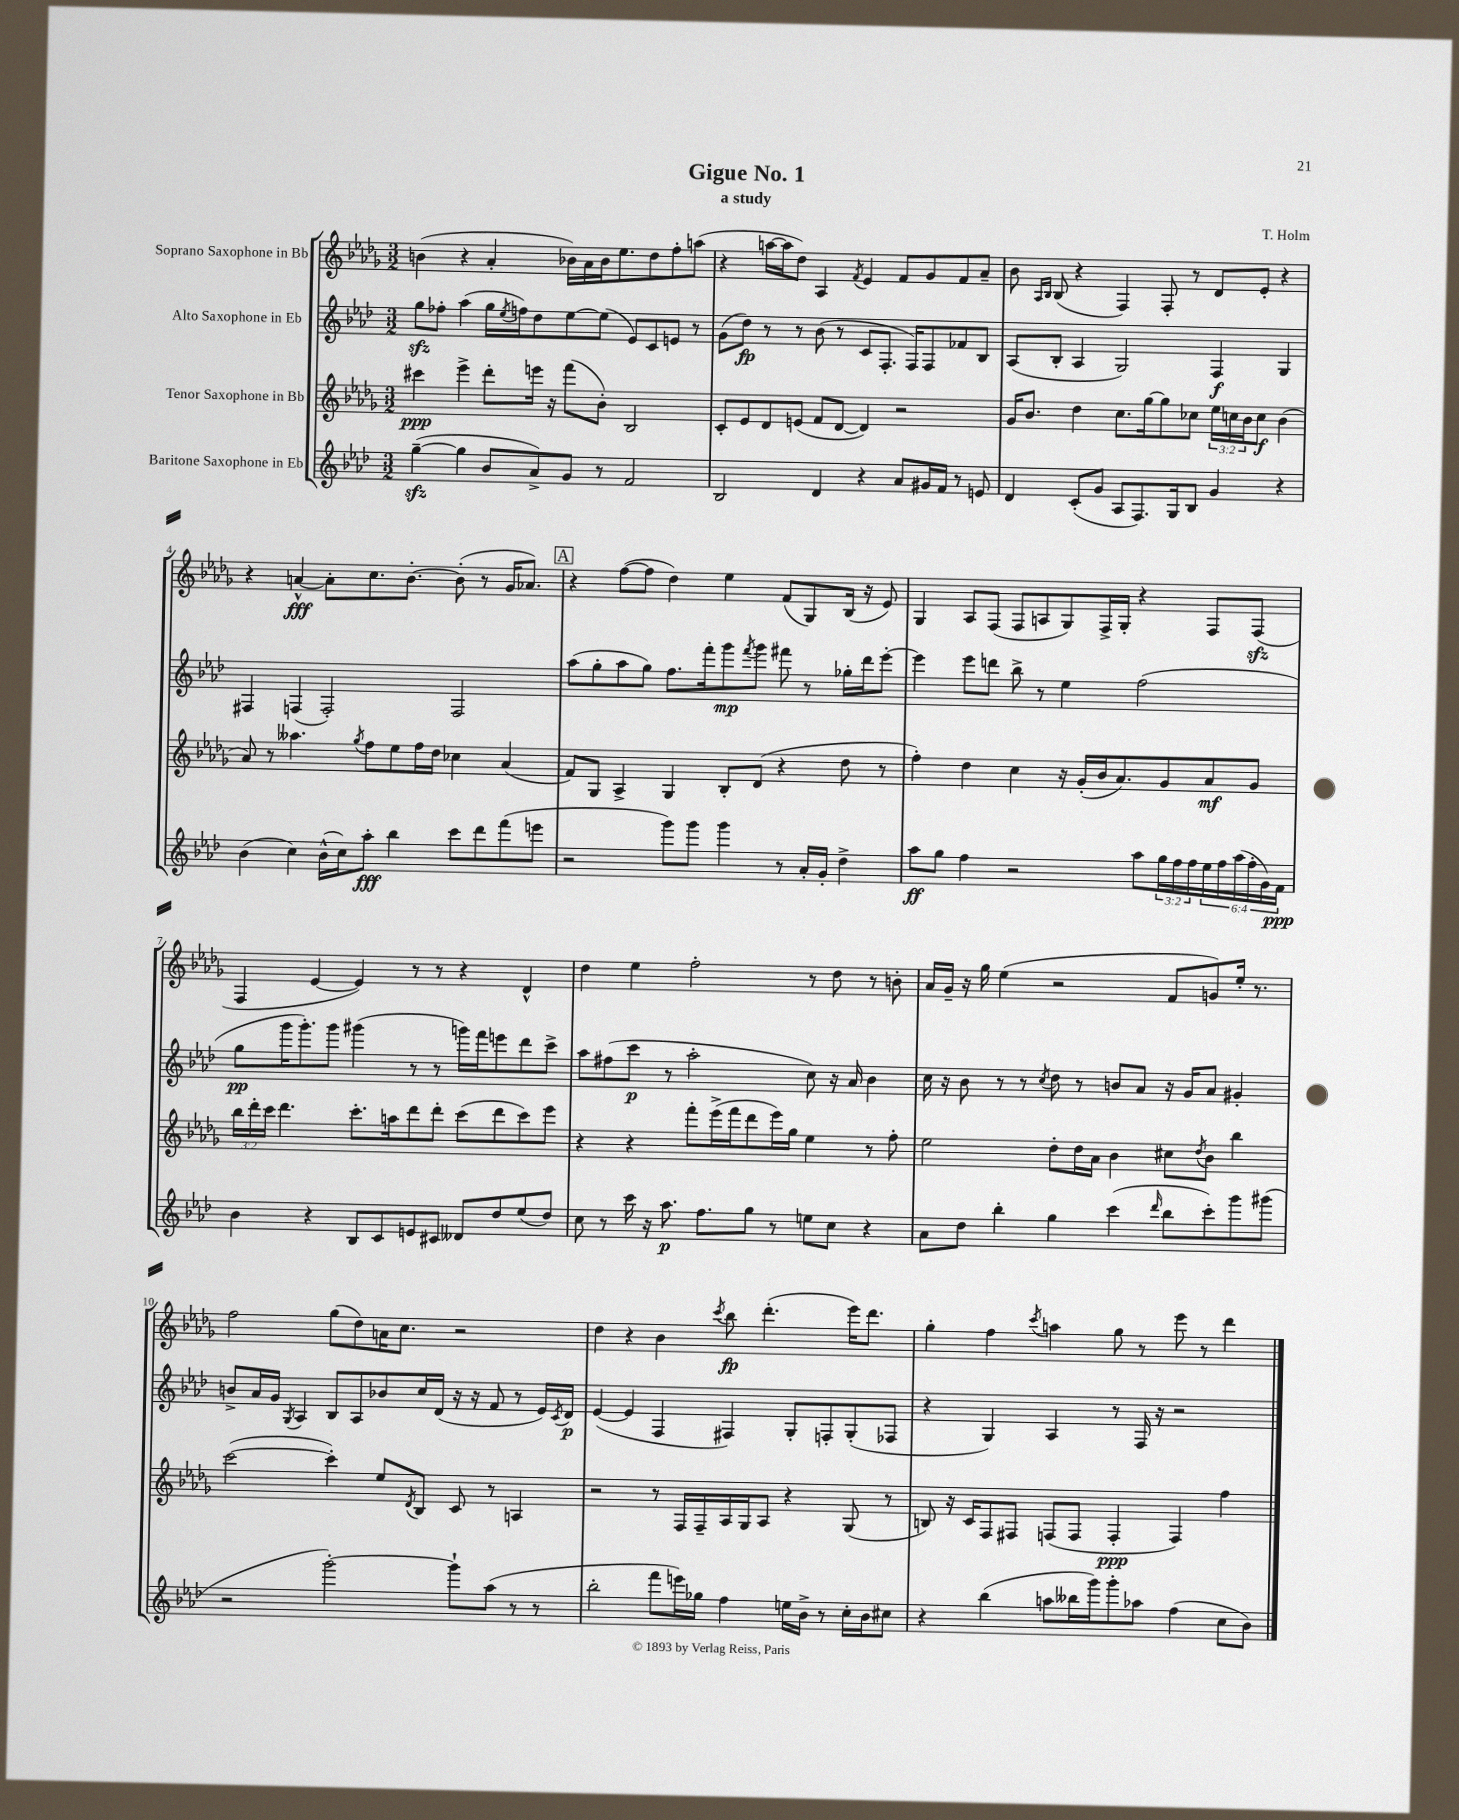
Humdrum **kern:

**kern	**dynam	**kern	**dynam	**kern	**dynam	**kern	**dynam
*part4	*part4	*part3	*part3	*part2	*part2	*part1	*part1
*staff4	*staff4	*staff3	*staff3	*staff2	*staff2	*staff1	*staff1
*I"Baritone Saxophone in Eb	*	*I"Tenor Saxophone in Bb	*	*I"Alto Saxophone in Eb	*	*I"Soprano Saxophone in Bb	*
*clefG2	*	*clefG2	*	*clefG2	*	*clefG2	*
*k[b-e-a-d-]	*	*k[b-e-a-d-g-]	*	*k[b-e-a-d-]	*	*k[b-e-a-d-g-]	*
*M3/2	*	*M3/2	*	*M3/2	*	*M3/2	*
=1	=1	=1	=1	=1	=1	=1	=1
([4ggzz~\	.	4ccc#X\	ppp	8ggzz\L	.	(4bn\	.
.	.	.	.	8ff-X'\J	.	.	.
4gg\]	.	4eee-^\	.	(4aa-\	.	4r	.
8b-/L	.	8ddd-'\L	.	16gg\LL	.	4a-'/	.
.	.	.	.	8qee-/	.	.	.
.	.	.	.	16ffn\J)	.	.	.
8a-^/)	.	16eeen\Jk	.	8dd-\	.	.	.
.	.	16r	.	.	.	.	.
8g/J	.	(8fff\L	.	[8ee-\	.	16b-X\LL)	.
.	.	.	.	.	.	16a-\	.
8r	.	8b-'\J)	.	(8ee-\J]	.	16b-\J	.
.	.	.	.	.	.	8.ee-\	.
2f/	.	2B-/	.	8e-/L)	.	.	.
.	.	.	.	8c/	.	8dd-\	.
.	.	.	.	8en/J	.	8ff'\	.
.	.	.	.	8r	.	(8aan\J	.
=2	=2	=2	=2	=2	=2	=2	=2
2B-/	.	8c'/L	.	(8g\L	.	4r	.
.	.	8e-/	.	8dd-\J)	fp	.	.
.	.	8d-/	.	8r	.	[16aan\LL	.
.	.	.	.	.	.	16aa\J]	.
.	.	(8en/J	.	8r	.	8dd-\J)	.
4d-/	.	8f/L	.	(8b-\	.	4A-/	.
.	.	[8d-/J	.	8r	.	.	.
.	.	.	.	.	.	8qf/	.
4r	.	4d-/])	.	8c/L	.	4e-/	.
.	.	.	.	8.F'/J	.	.	.
8a-/L	.	2r	.	.	.	8f/L	.
.	.	.	.	16F/KL)	.	.	.
16g#X/L	.	.	.	8F/	.	8g-/	.
16f/JJ	.	.	.	.	.	.	.
8r	.	.	.	8f-X/	.	8f/	.
8en/	.	.	.	8B-/J	.	8a-~/J	.
=3	=3	=3	=3	=3	=3	=3	=3
4d-/	.	16g-/KL	.	(8A-/L	.	8b-\	.
.	.	8.b-/J	.	.	.	.	.
.	.	.	.	.	.	16qqA-/LL	.
.	.	.	.	.	.	16qqB-/JJ	.
.	.	.	.	8B-'/J	.	(8B-/	.
(8c'/L	.	4dd-\	.	4A-/	.	4r	.
8g/J	.	.	.	.	.	.	.
8A-/L	.	8.cc\L	.	2G/)	.	4F/)	.
8.F/)	.	.	.	.	.	.	.
.	.	[16gg-\k	.	.	.	.	.
.	.	8gg-\]	.	.	.	8F'/	.
16G/k	.	.	.	.	.	.	.
8B-/J	.	8cc-X\J	.	.	.	8r	.
4g/	.	24ee-\LL	.	4F/	f	8d-/L	.
.	.	24ccn\	.	.	.	.	.
.	.	24b-\J	.	.	.	.	.
.	.	8cc\J	f	.	.	8e-'/J	.
4r	.	(4b-\	.	4G/	.	4r	.
!!LO:LB:g=z
=4	=4	=4	=4	=4	=4	=4	=4
(4b-\	.	8a-/)	.	4F#X/	.	4r	.
.	.	8r	.	.	.	.	.
4cc\)	.	4.aa--X\	.	(4Fn/	.	[4an^^/	fff
(16b-^^\LL	.	.	.	2F'/)	.	8a'\L]	.
16cc\J)	.	.	.	.	.	.	.
.	.	8qgg-/	.	.	.	.	.
8aa-'\J	fff	8ff\L	.	.	.	8.cc\	.
4bb-\	.	8ee-\	.	.	.	.	.
.	.	.	.	.	.	[8.b-'\J	.
.	.	16ff\L	.	.	.	.	.
.	.	16dd-\JJ	.	.	.	.	.
8ccc\L	.	4cc-X\	.	2F/	.	(8b-'\]	.
8ddd-\	.	.	.	.	.	8r	.
(8fff\	.	(4a-/	.	.	.	16g-/KL	.
.	.	.	.	.	.	8.a-X/J)	.
8eeen\J	.	.	.	.	.	.	.
!!LO:REH:place=s1:t=A
=5	=5	=5	=5	=5	=5	=5	=5
2r	.	8f/L)	.	(8aa-\L	.	4r	.
.	.	8G-/J	.	8gg'\	.	.	.
.	.	4A-^/	.	8aa-\	.	([8ff\L	.
.	.	.	.	8gg\J)	.	8ff\J]	.
8ggg\L)	.	4G-/	.	8.ff\L	.	4dd-\)	.
8ggg\J	.	.	.	.	.	.	.
.	.	.	.	16fff'\k	.	.	.
4ggg\	.	8B-'/L	.	8ggg\	mp	4ee-\	.
.	.	.	.	8qfff/	.	.	.
.	.	(8d-/J	.	8ggg\J	.	.	.
8r	.	4r	.	8fff#X\	.	(8f/L	.
16a-'/LL	.	.	.	8r	.	8G-/)	.
16g'/JJ	.	.	.	.	.	.	.
4dd-^\	.	8dd-\	.	16gg-X'\LL	.	(16B-/Jk	.
.	.	.	.	16ddd-\J	.	16r	.
.	.	8r	.	[8eee-'\J	.	8e-/)	.
=6	=6	=6	=6	=6	=6	=6	=6
8aa-\L	ff	4ff'\)	.	4eee-\]	.	4G-/	.
8gg\J	.	.	.	.	.	.	.
4ff\	.	4dd-\	.	8eee-\L	.	8A-/L	.
.	.	.	.	8dddn\J	.	(8F/J	.
2r	.	4cc\	.	8bb-^\	.	8F/L	.
.	.	.	.	8r	.	8An/	.
.	.	16r	.	4ee-\	.	8G-/)	.
.	.	(16g-'/LL	.	.	.	.	.
.	.	16b-/J	.	.	.	16F^/L	.
.	.	8.a-/)	.	.	.	16G-'/JJ	.
8aa-\L	.	.	.	(2ff\	.	4r	.
24gg\L	.	8g-/	.	.	.	.	.
24ff\	.	.	.	.	.	.	.
24ff\	.	.	.	.	.	.	.
24ee-\	.	8a-/	mf	.	.	8F/L	.
24ff\	.	.	.	.	.	.	.
(24aa-\	.	.	.	.	.	.	.
24ff'\	.	8g-/J	.	.	.	(8Fzz/J	.
24g\)	.	.	.	.	.	.	.
24f\JJ	ppp	.	.	.	.	.	.
!!LO:LB:g=z
=7	=7	=7	=7	=7	=7	=7	=7
4b-\	.	24bb-\LL	.	8gg\L	pp	4F/	.
.	.	24ddd-'\	.	.	.	.	.
.	.	24ccc\JJ	.	.	.	.	.
.	.	4.ddd-\	.	16ggg\K	.	.	.
.	.	.	.	8.ggg'\)	.	.	.
4r	.	.	.	.	.	[4e-/	.
.	.	.	.	8ggg\J	.	.	.
8B-/L	.	8.ccc'\L	.	(4ggg#X\	.	4e-/])	.
8c/	.	.	.	.	.	.	.
.	.	16aan\k	.	.	.	.	.
8en/	.	8ddd-\	.	8r	.	8r	.
8c#X/J	.	8ddd-'\J	.	8r	.	8r	.
8d--X/L	.	(8ccc\L	.	16gggn\LL)	.	4r	.
.	.	.	.	16fff\J	.	.	.
8dd-/	.	8ddd-\	.	8eeen\	.	.	.
(8ee-/	.	8ccc\)	.	8ddd-\	.	4d-^^/	.
8dd-/J)	.	8eee-\J	.	8ccc^\J	.	.	.
=8	=8	=8	=8	=8	=8	=8	=8
8cc\	.	4r	.	8aa-\L	.	4dd-\	.
8r	.	.	.	(8ff#X\	.	.	.
16ccc\	.	4r	.	8ccc\J	p	4ee-\	.
16r	.	.	.	.	.	.	.
8.aa-\	p	.	.	8r	.	.	.
.	.	8fff'\L	.	2aa-'\	.	2ff'\	.
8.ff\L	.	.	.	.	.	.	.
.	.	(16eee-^\L	.	.	.	.	.
.	.	16fff\J	.	.	.	.	.
8gg\J	.	8ddd-\	.	.	.	.	.
8r	.	16eee-\L)	.	.	.	.	.
.	.	16gg-\JJ	.	.	.	.	.
8een\L	.	4ee-\	.	8cc\)	.	8r	.
8cc\J	.	.	.	16r	.	8dd-\	.
.	.	.	.	16a-/	.	.	.
4r	.	8r	.	4b-\	.	8r	.
.	.	8ff'\	.	.	.	8bn'\	.
=9	=9	=9	=9	=9	=9	=9	=9
8a-\L	.	2ee-\	.	16cc\	.	16a-/LL	.
.	.	.	.	16r	.	16g-~/JJ	.
8dd-\J	.	.	.	8b-\	.	16r	.
.	.	.	.	.	.	16gg-\	.
4bb-'\	.	.	.	8r	.	(4ee-\	.
.	.	.	.	8r	.	.	.
.	.	.	.	8qcc/	.	.	.
4gg\	.	8dd-'\L	.	8dd-\	.	2r	.
.	.	16dd-\L	.	8r	.	.	.
.	.	16a-\JJ	.	.	.	.	.
(4ccc\	.	4b-\	.	8bn/L	.	.	.
.	.	.	.	8a-/J	.	.	.
16qqddd-/	.	.	.	.	.	.	.
8bb-\L	.	8cc#X\L	.	16r	.	8f/L	.
.	.	.	.	16g/KL	.	.	.
.	.	8qdd-/	.	.	.	.	.
8ccc'\)	.	8b-\J	.	8a-/J	.	8gn/)	.
8ggg\	.	4bb-\	.	4g#X'/	.	16ee-'/Jk	.
.	.	.	.	.	.	8.r	.
(8ggg#X\J	.	.	.	.	.	.	.
!!LO:LB:g=z
=10	=10	=10	=10	=10	=10	=10	=10
2r	.	([2ccc\	.	8bn^/L	.	2ff\	.
.	.	.	.	16a-/L	.	.	.
.	.	.	.	16g/JJ	.	.	.
.	.	.	.	8qG/	.	.	.
.	.	.	.	4A-/	.	.	.
[2ggg'\)	.	4ccc'\])	.	8B-/L	.	(8gg-\L	.
.	.	.	.	8A-/	.	8dd-\)	.
.	.	8ee-/L	.	8b-X/	.	16an\K	.
.	.	.	.	.	.	8.cc\J	.
.	.	8qd-/	.	.	.	.	.
.	.	8B-/J	.	16cc/L	.	.	.
.	.	.	.	(16d-/JJ	.	.	.
8ggg`\L]	.	8c/	.	16r	.	2r	.
.	.	.	.	16r	.	.	.
(8aa-\J	.	8r	.	8f/	.	.	.
8r	.	4An/	.	8r	.	.	.
8r	.	.	.	16e-/LL)	.	.	.
.	.	.	.	8qc/	.	.	.
.	.	.	.	16d-/JJ	p	.	.
=11	=11	=11	=11	=11	=11	=11	=11
2bb-'\	.	2r	.	([4e-/	.	4dd-\	.
.	.	.	.	4e-/]	.	4r	.
8fff\L	.	8r	.	4F/	.	4b-\	.
16eeen\L)	.	16F/LL	.	.	.	.	.
16gg-X\JJ	.	16F~/	.	.	.	.	.
.	.	.	.	.	.	8qccc/	.
4ff\	.	16A-/	.	4F#X/)	.	8bb-\	fp
.	.	16G-/J	.	.	.	.	.
.	.	8A-/J	.	.	.	(4.ddd-'\	.
16een\LL	.	4r	.	8G'/L	.	.	.
16b-^\JJ	.	.	.	.	.	.	.
8r	.	.	.	8Fn'/	.	.	.
16cc'\LL	.	(8G-/	.	(8G'/	.	16eee-\KL)	.
16b-\J	.	.	.	.	.	8.ddd-\J	.
8cc#X\J	.	8r	.	8F-X/J	.	.	.
=12	=12	=12	=12	=12	=12	=12	=12
4r	.	8Bn/)	.	4r	.	4gg-'\	.
.	.	16r	.	.	.	.	.
.	.	16c/KL	.	.	.	.	.
(4bb-\	.	8F/	.	4G/)	.	4ff\	.
.	.	8F#X/J	.	.	.	.	.
.	.	.	.	.	.	8qccc/	.
8aan\L	.	(8Fn/L	.	4A-/	.	4aan\	.
16bb--X\L	.	8F/J	.	.	.	.	.
16ggg\J)	.	.	.	.	.	.	.
8ggg'\	.	4F'/	ppp	8r	.	8gg-\	.
8aa-X\J	.	.	.	16F/	.	8r	.
.	.	.	.	16r	.	.	.
(4ff\	.	4F/)	.	2r	.	8eee-\	.
.	.	.	.	.	.	8r	.
8cc\L	.	4ff\	.	.	.	4ddd-\	.
8b-\J)	.	.	.	.	.	.	.
==	==	==	==	==	==	==	==
*-	*-	*-	*-	*-	*-	*-	*-
